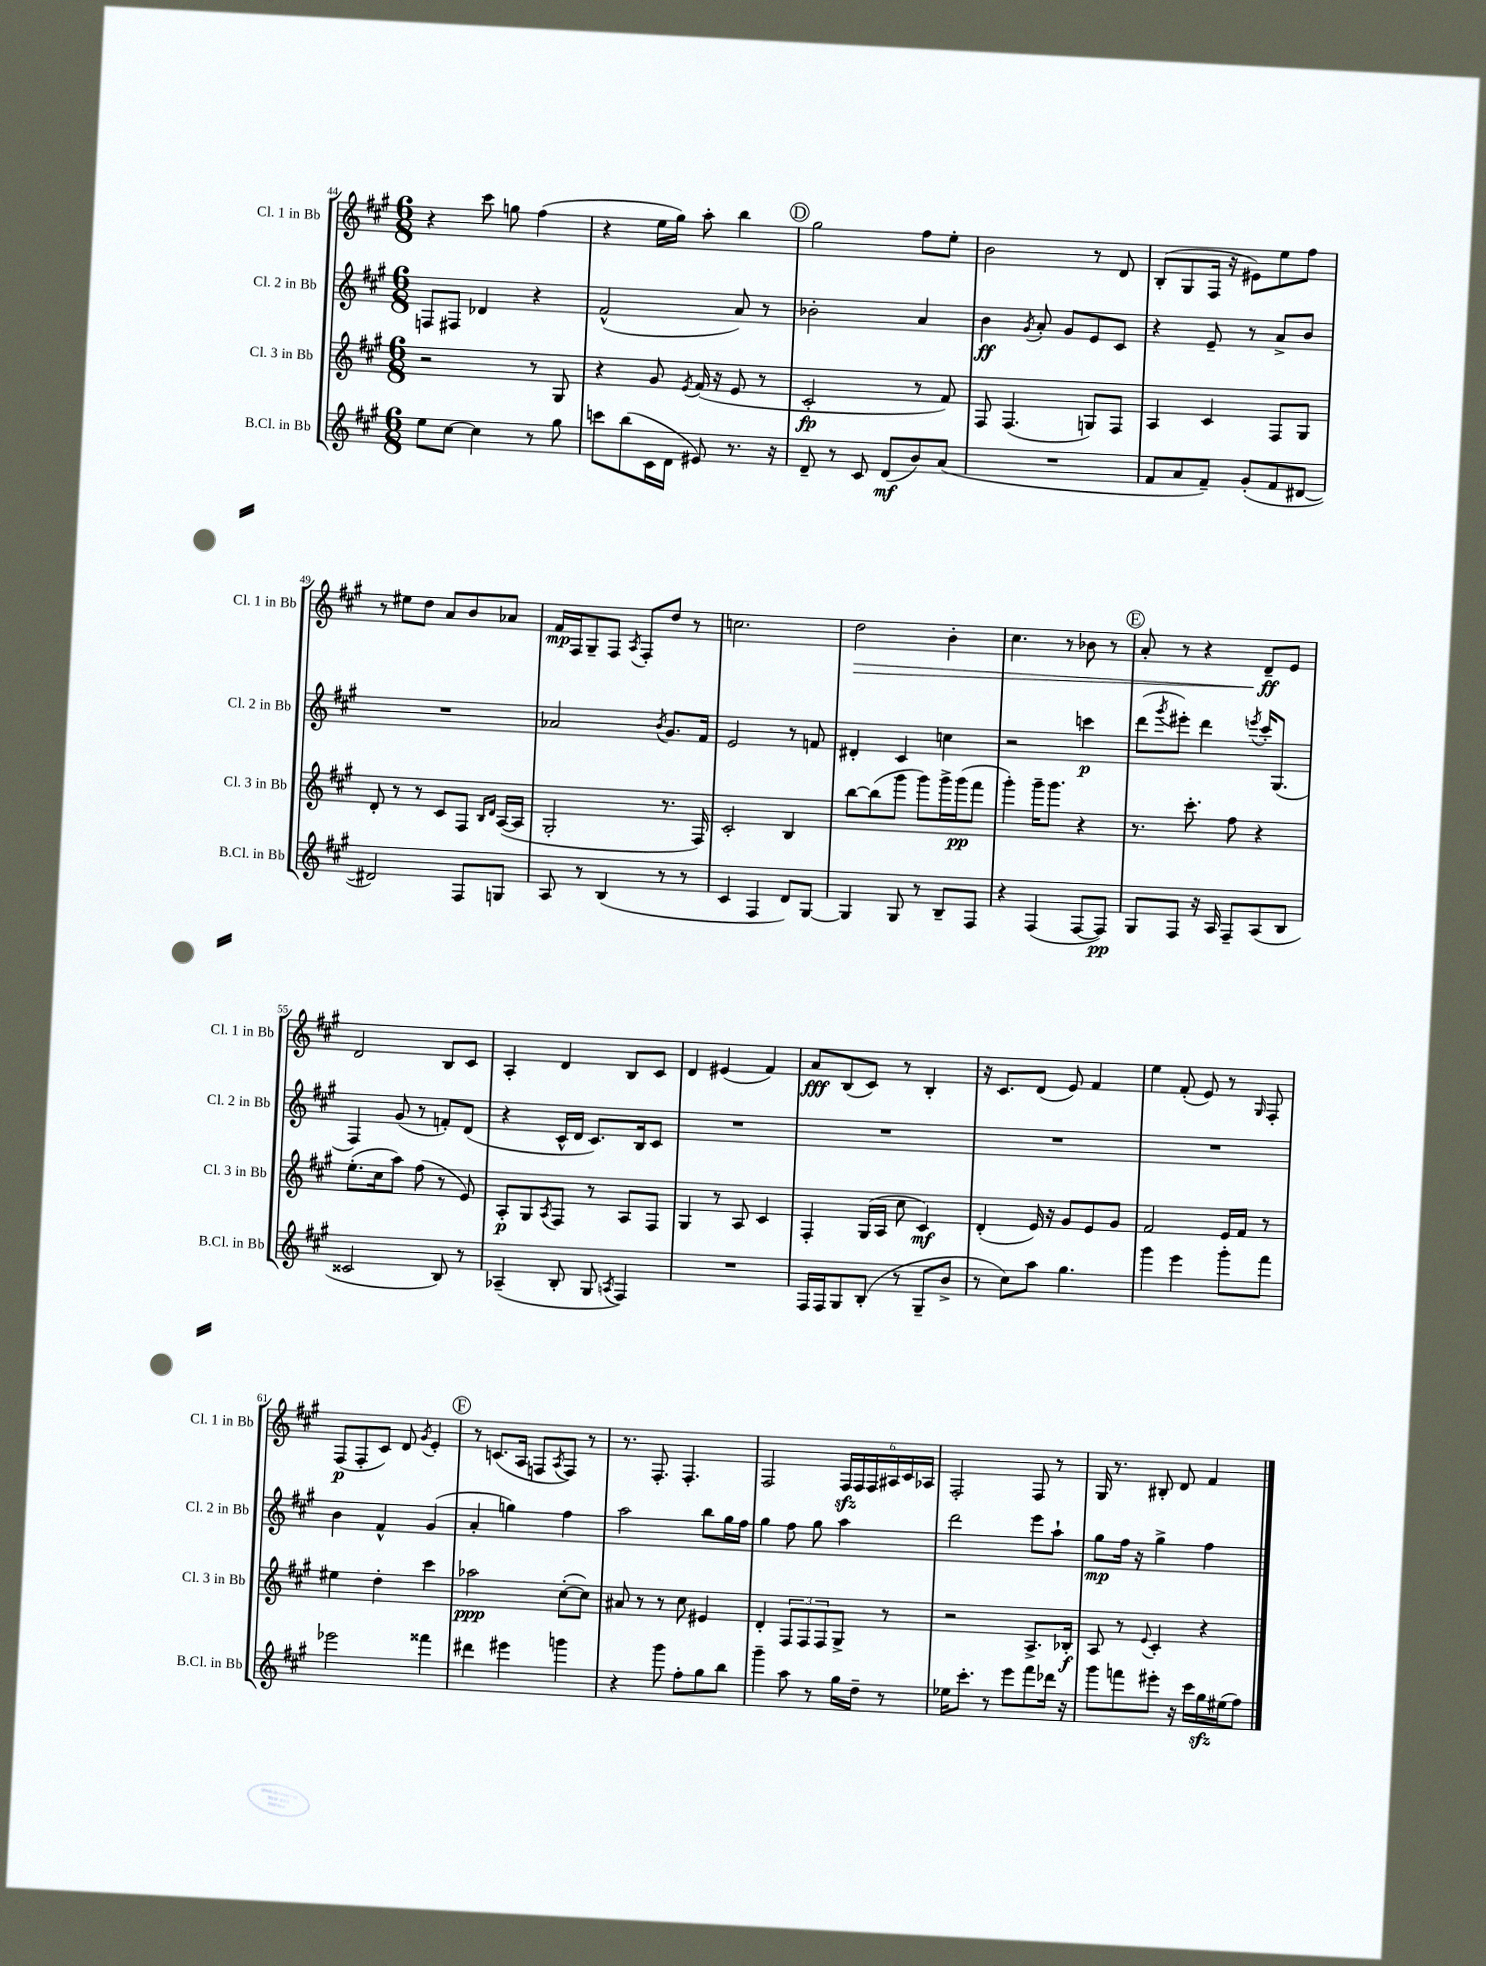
<<
\new StaffGroup <<
\new Staff = "s0" \with { instrumentName = "Cl. 1 in Bb" shortInstrumentName = "Cl. 1 in Bb" } {
    \clef treble \key a \major \numericTimeSignature \time 6/8
    r4 cis'''8 g''8 fis''4( |
    r4 e''16 gis''16) a''8-. b''4 |
    \mark \markup { \circle "D" } gis''2 fis''8 e''8-. |
    b'2 r8 d'8 |
    b8-.( gis8 fis16 r16 eis'8) e''8 fis''8 |
    r8 eis''8 d''8 a'8 b'8 aes'8 |
    fis'16\mp fis16 gis8-- fis8 \acciaccatura { a8 } fis8-. d''8 r8 |
    c''2. |
    d''2\> b'4-. |
    cis''4. r8 bes'8 r8 |
    \mark \markup { \circle "E" } a'8-. r8 r4 d'8--\ff\! e'8 |
    d'2 b8 cis'8 |
    a4-. d'4 b8 cis'8 |
    d'4 eis'4( fis'4) |
    a'8\fff b8( cis'8) r8 b4-. |
    r16 cis'8. d'8( e'8) fis'4 |
    e''4 fis'8-.( e'8) r8 \grace { gis16 } fis8-. |
    fis8\p( fis8-. cis'8) d'8 \acciaccatura { gis'8 } e'4-. |
    \mark \markup { \circle "F" } r8 c'8.( a16 f8 \acciaccatura { a8 } f8) r8 |
    r8. fis8.-. fis4.-. |
    fis2 \tuplet 6/4 { fis16\sfz fis16 fis16 ais16 cis'16 aes16 } |
    fis2-. fis8 r8 |
    gis16 r8. bis8-. d'8 fis'4 \bar "|." |
}
\new Staff = "s1" \with { instrumentName = "Cl. 2 in Bb" shortInstrumentName = "Cl. 2 in Bb" } {
    \clef treble \key a \major \numericTimeSignature \time 6/8
    f8 fis8 des'4 r4 |
    fis'2-^( a'8) r8 |
    \mark \markup { \circle "D" } bes'2-. a'4 |
    b'4\ff \acciaccatura { gis'8 } a'8-. gis'8 e'8 cis'8 |
    r4 e'8-- r8 a'8-> b'8 |
    R2. |
    aes'2 \acciaccatura { b'8 } gis'8. fis'16 |
    e'2 r8 f'8 |
    dis'4-. cis'4 c''4 |
    r2 c'''4\p |
    \mark \markup { \circle "E" } d'''8( \acciaccatura { gis'''8 } eis'''8-.) d'''4 \acciaccatura { e'''8 } cis'''16-. gis8.( |
    fis4) gis'8( r8 f'8-.) d'8( |
    r4 cis'16-^ d'16 cis'8.) b16 cis'8 |
    R2. |
    R2. |
    R2. |
    R2. |
    b'4 fis'4-^ gis'4( |
    \mark \markup { \circle "F" } a'4-. g''4) fis''4 |
    a''2 b''8 gis''16 fis''16 |
    gis''4 fis''8 gis''8 a''4 |
    d'''2 e'''8 a''8-! |
    gis''8\mp fis''16 r16 gis''4-> fis''4 \bar "|." |
}
\new Staff = "s2" \with { instrumentName = "Cl. 3 in Bb" shortInstrumentName = "Cl. 3 in Bb" } {
    \clef treble \key a \major \numericTimeSignature \time 6/8
    r2 r8 gis8 |
    r4 gis'8 \acciaccatura { e'8 } fis'16( r16 e'8 r8 |
    \mark \markup { \circle "D" } cis'2-.\fp r8 fis'8) |
    fis8 fis4.( g8) fis8 |
    a4 cis'4 fis8 gis8 |
    d'8-. r8 r8 cis'8 fis8 \grace { b16 d'16 } a16~( a16 |
    gis2-. r8. fis16) |
    cis'2-. b4 |
    b''8~ b''8( gis'''8 gis'''8) gis'''16-> gis'''16\pp( fis'''8 |
    gis'''4-.) gis'''16-- gis'''8. r4 |
    \mark \markup { \circle "E" } r8. cis'''8.-. fis''8 r4 |
    e''8.-.( cis''16 a''8) fis''8( r8 e'8) |
    a8-.\p gis8 \acciaccatura { a8 } fis8 r8 a8 fis8 |
    gis4 r8 a8 cis'4 |
    fis4-. gis16( a16 cis''8 cis'4\mf) |
    d'4-.( e'16) r16 gis'8 e'8 gis'8 |
    fis'2 e'16 fis'16 r8 |
    eis''4 d''4-. cis'''4 |
    \mark \markup { \circle "F" } aes''2\ppp cis''8~-.( cis''8) |
    ais'8 r8 r8 cis''8 eis'4 |
    d'4-. \tuplet 3/2 { fis8 fis8 fis8 } gis8-> r8 |
    r2 a8.-> bes16-.\f |
    a8 r8 \appoggiatura { e'8 } cis'4-. r4 \bar "|." |
}
\new Staff = "s3" \with { instrumentName = "B.Cl. in Bb" shortInstrumentName = "B.Cl. in Bb" } {
    \clef treble \key a \major \numericTimeSignature \time 6/8
    e''8 cis''8~ cis''4 r8 gis''8 |
    c'''8 b''8( cis'16 d'16 eis'8) r8. r16 |
    \mark \markup { \circle "D" } d'8-- r8 cis'8 d'8\mf( b'8) a'8( |
    R2. |
    fis'8 a'8 fis'8--) gis'8-.( fis'8 dis'8~ |
    dis'2) fis8 g8 |
    a8 r8 b4( r8 r8 |
    cis'4 fis4 d'8) gis8~ |
    gis4 gis8 r8 b8-- fis8 |
    r4 fis4( fis8~ fis8\pp) |
    \mark \markup { \circle "E" } gis8 fis8 r16 a16 fis8-- a8( b8 |
    cisis'2 b8) r8 |
    aes4--( b8-. gis8 \acciaccatura { a8 } fis4) |
    R2. |
    fis16 fis16 gis8 b8-.( r8 gis8-- b'8-> |
    r8 cis''8) a''8 gis''4. |
    gis'''4 e'''4 gis'''8-. fis'''8 |
    ees'''2 fisis'''4 |
    \mark \markup { \circle "F" } dis'''4 eis'''4 g'''4 |
    r4 gis'''8 fis''8-. gis''8 b''8 |
    gis'''4-- a''8 r8 gis''16 d''16-- r8 |
    ees''16 cis'''8.-. r8 e'''8 fis'''8 des'''16 r16 |
    gis'''8 f'''8 eis'''8-. r16 cis'''16 gis''16\sfz eis''16( fis''8) \bar "|." |
}
>>
>>
\layout { \context { \Score currentBarNumber = #44 } }
